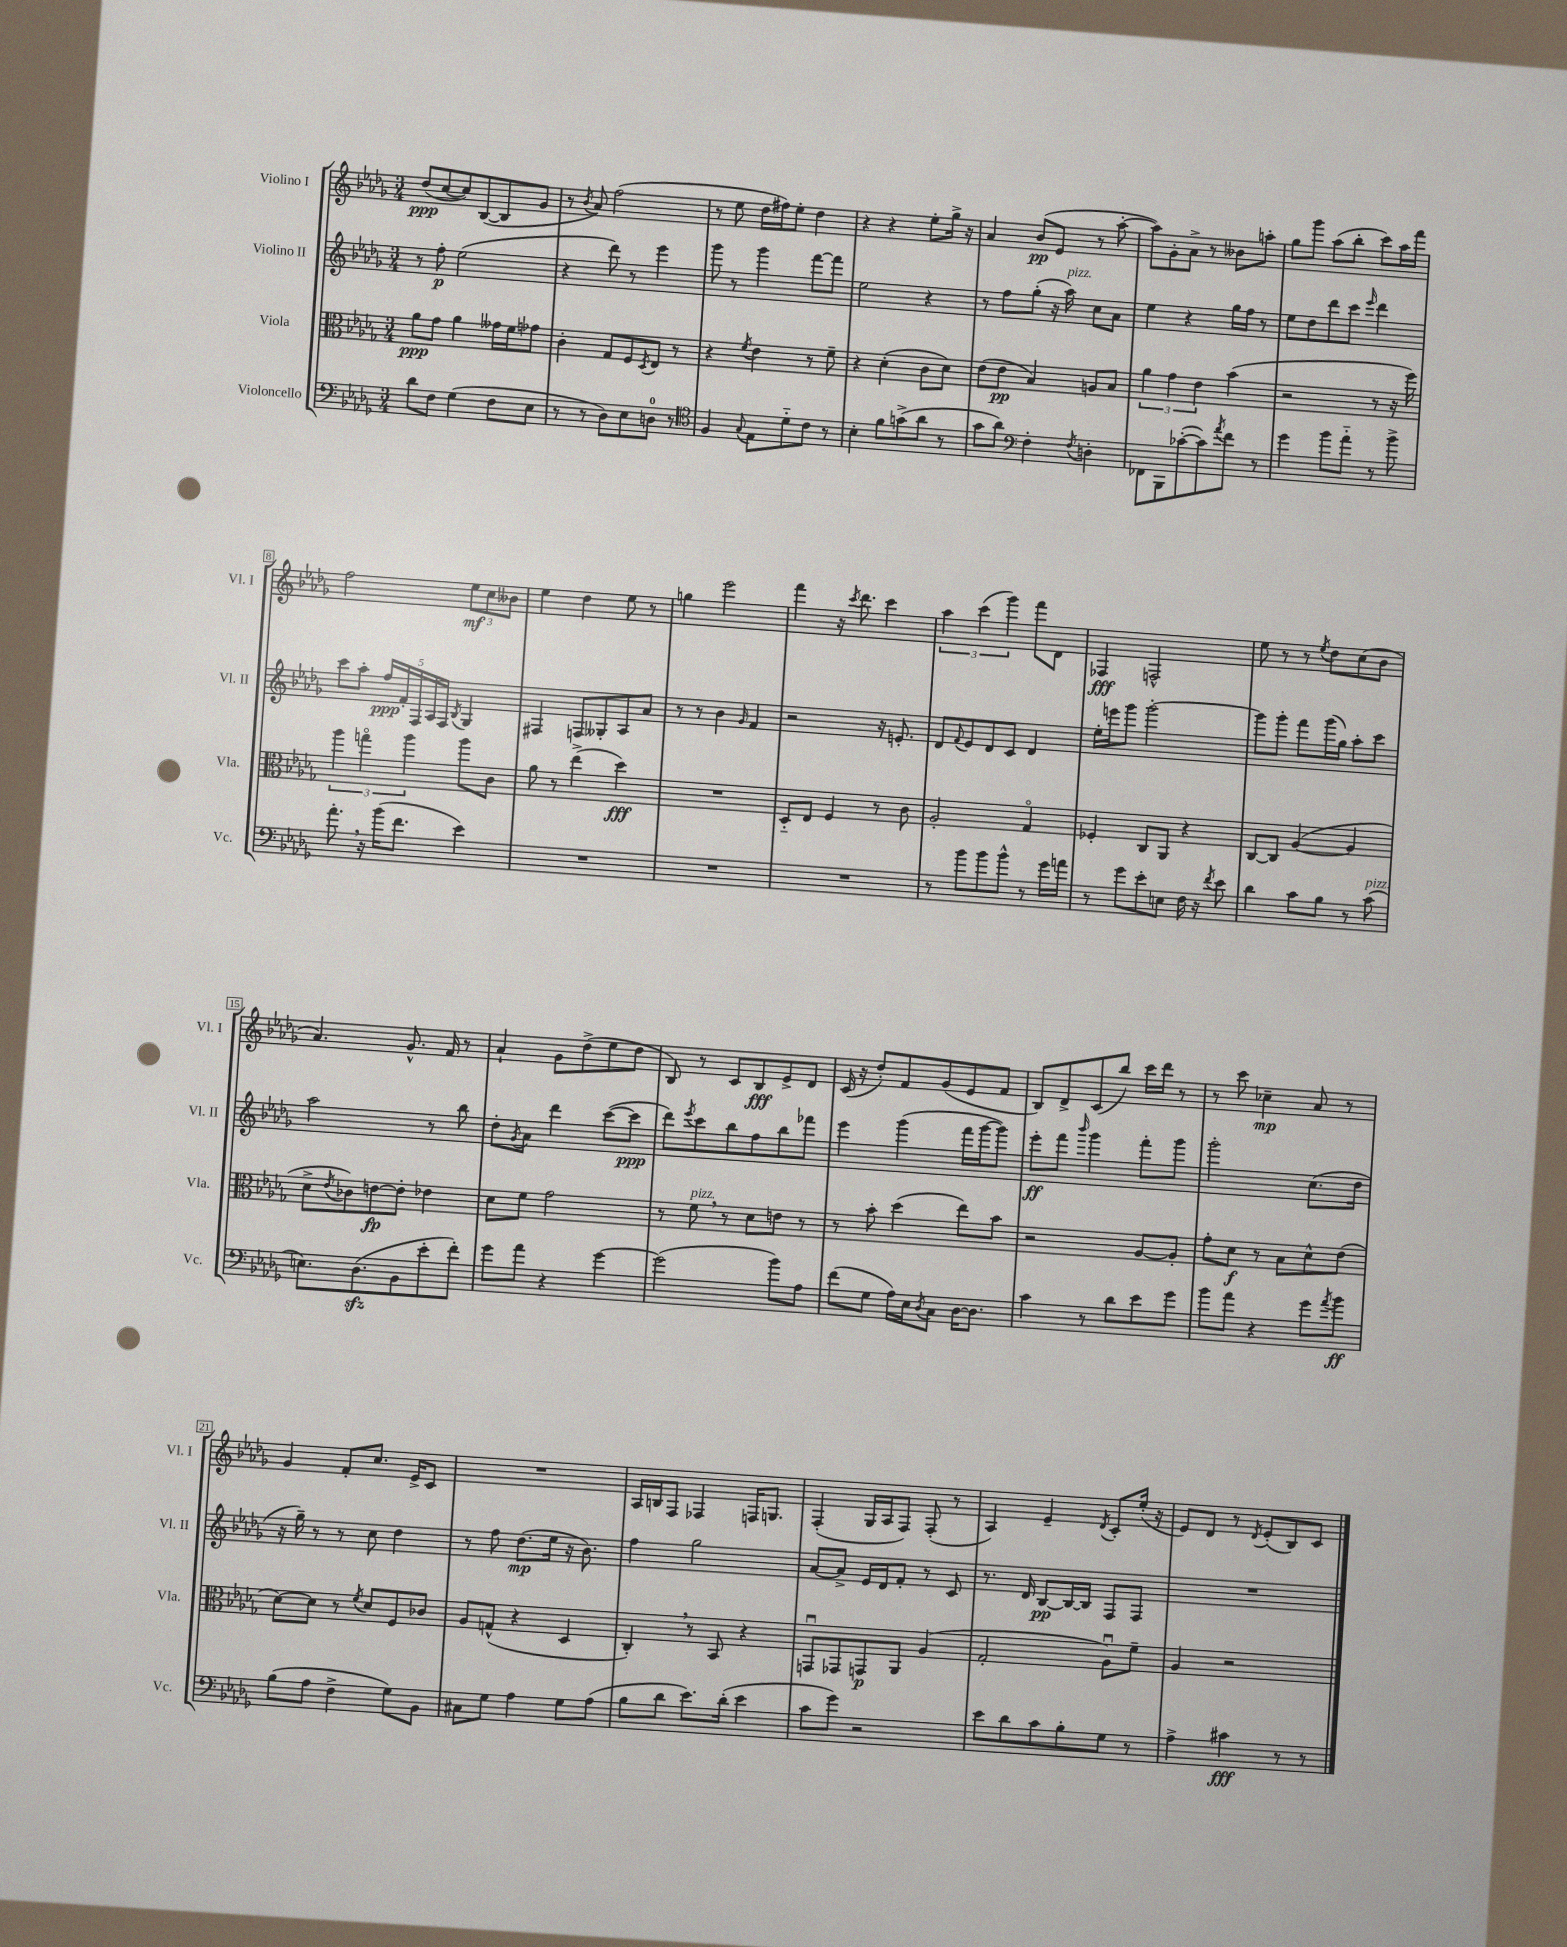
<<
\new StaffGroup <<
\new Staff = "s0" \with { instrumentName = "Violino I" shortInstrumentName = "Vl. I" } {
    \clef treble \key des \major \numericTimeSignature \time 3/4
    des''8\ppp( c''8~ c''8) bes8~( bes8 ges'8 |
    r8 \acciaccatura { bes'8 } aes'8) f''2( |
    r8 ees''8 des''16 fis''16) ees''8-. des''4 |
    r4 r4 ees''8-. ges''16-> r16 |
    aes'4 bes'8\pp( ees'8 r8 aes''8~-. |
    aes''8) ges'8-. aes'8-> r8 beses'8 a''8-. |
    ges''8 ges'''8 aes''8( bes''8-. c'''8) aes''16 f'''16 |
    f''2 \tuplet 3/2 { ees''8\mf c''8 beses'8 } |
    ees''4 des''4 ees''8 r8 |
    g''4 ees'''2 |
    f'''4 r16 \acciaccatura { c'''8 } des'''8. c'''4 |
    \tuplet 3/2 { aes''4 c'''4( ges'''4) } f'''8 des'8 |
    fes4\fff f2-^ |
    ees''8 r8 r8 \acciaccatura { ees''8 } des''8 c''8( bes'8 |
    aes'4.) ges'8.-^ f'16 r8 |
    aes'4-! ges'8 des''8->( ees''8 des''8 |
    bes8) r8 c'8 bes8\fff ees'8-> des'8 |
    c'16( r16 des''8-.) f'8 ges'8( ees'8 f'8 |
    bes8) des'8-> c'8( bes''8) c'''16 des'''16 r8 |
    r8 c'''8 ces''4--\mp aes'8 r8 |
    ges'4 f'8-. c''8. ees'16-> c'8 |
    R2. |
    aes16 b16 f8 fes4 f16 g8. |
    f4-.( ges16 aes16 f8) f8-.( r8 |
    aes4) ees'4-- \acciaccatura { des'8 } c'8-. ees''16-.( r16 |
    ees'8) des'8 r8 \acciaccatura { des'8 } ees'8-.( bes8) c'8 \bar "|." |
}
\new Staff = "s1" \with { instrumentName = "Violino II" shortInstrumentName = "Vl. II" } {
    \clef treble \key des \major \numericTimeSignature \time 3/4
    r8 f''8-.\p ees''2( |
    r4 des'''8) r8 ees'''4 |
    ges'''8 r8 ges'''4 f'''8~ f'''8 |
    ees''2 r4 |
    r8 f''8 ges''8-.( r16 aes''16^\markup { \italic "pizz." }) c''8 aes'8 |
    ees''4 r4 ges''16 f''16 r8 |
    ees''8 des''8 des'''8 c'''8 \grace { ees'''16 } des'''4 |
    c'''8 aes''8-. \tuplet 5/4 { f''16\ppp f'16-. f16 aes16 f16 } \acciaccatura { bes8 } ges4 |
    fis4 f8 geses8-. aes8 aes'8 |
    r8 r8 bes'4 \grace { ges'16 } f'4 |
    r2 r16 e'8.-. |
    des'8 \appoggiatura { f'8 } ees'8 des'8 c'8 des'4 |
    ees''16-. e'''16 ges'''8 ges'''2~-. |
    ges'''8 ges'''8-. f'''8 ges'''16( ges''16) aes''8-. c'''8 |
    aes''2 r8 bes''8 |
    des''8-. \acciaccatura { ges'8 } aes'8 des'''4 c'''8~( c'''8\ppp |
    des'''8) \acciaccatura { ees'''8 } c'''8 bes''8 f''8 bes''8 fes'''8 |
    ees'''4 ges'''4( f'''16 ges'''16~ ges'''8) |
    ees'''8-.\ff f'''8 \grace { bes'''16 } ges'''4 f'''8-. ges'''8 |
    ges'''2-. c''8.( des''16 |
    r16 ges''16--) r8 r8 c''8 des''4 |
    r8 f''8 des''8.\mp( ees''16 r16 bes'8.) |
    f''4 ges''2 |
    aes'8~ aes'8-> ees'16 des'16 f'8-. r8 c'8 |
    r8. des'16 bes8~\pp bes16~ bes16 f8 f8 |
    R2. \bar "|." |
}
\new Staff = "s2" \with { instrumentName = "Viola" shortInstrumentName = "Vla." } {
    \clef alto \key des \major \numericTimeSignature \time 3/4
    aes'8\ppp ges'8 aes'4 geses'16 f'16 ges'8 |
    c'4-. ges8 f8 \acciaccatura { des8 } ees8 r8 |
    r4 \acciaccatura { f'8 } ees'4 r8 f'8-- |
    r4 des'4-.( c'8 des'8) |
    ees'8( ees'8\pp bes4) a8 bes8 |
    \tuplet 3/2 { aes'4 ges'4 ees'4 } bes'4( |
    r2 r8 r16 f''16) |
    \tuplet 3/2 { aes''4 g''4\flageolet aes''4 } aes''8 c'8 |
    aes'8 r8 ees''4->( des''4\fff) |
    R2. |
    des8-_ ees8 f4 r8 c'8 |
    aes2-. ges4\flageolet |
    fes4-. c8 aes,8 r4 |
    c8~ c8 aes4~( aes4 |
    des'8-> \acciaccatura { ees'8 } ces'8) e'8~\fp e'8-. ees'4 |
    des'8 f'8 ges'2 |
    r8 f'8^\markup { \italic "pizz." } \breathe r8 des'8 e'8 r8 |
    r8 bes'8-. des''4( ees''8) bes'8 |
    r2 aes8~ aes8-. |
    ges'8-. des'8\f r8 bes8 des'8-^ ees'8( |
    des'8~) des'8 r8 \acciaccatura { f'8 } des'8 f8 ces'8 |
    aes8 g8-^( r4 des4 |
    c4-.) \breathe r8 bes,8 r4 |
    g,8\downbow ges,8 g,8\p aes,8 aes4( |
    ges2-. aes8\downbow) f'8-- |
    aes4 r2 \bar "|." |
}
\new Staff = "s3" \with { instrumentName = "Violoncello" shortInstrumentName = "Vc." } {
    \clef bass \key des \major \numericTimeSignature \time 3/4
    des'8 f8 ges4( f8 ees8 |
    r8 r8 des8) ees8 d8-0 r8 |
    \clef tenor f4 \appoggiatura { ges8 } ees8 des'8-_ c'8 r8 |
    bes4-. f'8 g'8->( aes'8 r8 |
    ges'8 aes'8) \clef bass f4-. \acciaccatura { f8 } d4-. |
    fes,8 bes,,8 ces'8~-.( ces'8) \acciaccatura { aes'8 } f'8 r8 |
    ges'4 bes'8 aes'8-_ r8 bes'8-> |
    aes'8.-. \breathe r16 bes'16( f'8. ees'4) |
    R2. |
    R2. |
    R2. |
    r8 bes'8 bes'8 bes'8-^ r8 ges'16 a'16 |
    r8 ges'8 ees'8-. e8 f16 r16 \acciaccatura { f'8 } ees'8 |
    des'4 c'8 bes8 r8 c'8^\markup { \italic "pizz." }( |
    e8.) des8.\sfz( bes,8 ees'8-. f'8-.) |
    ges'8 aes'8 r4 ges'4~ |
    ges'2( bes'8) aes8 |
    f'8( ges8 aes16) ees16 \acciaccatura { des8 } c8 des16~ des8. |
    c'4 r8 des'8 ees'8 ges'8 |
    bes'8 aes'8 r4 ges'8 \acciaccatura { aes'8 } bes'8\ff |
    bes8( aes8 f4-> ges8) bes,8 |
    cis8 ges8 aes4 ges8 aes8( |
    bes8 des'8 ees'8.) des'16-.( ees'4 |
    c'8 ges'8) r2 |
    ees'8 des'8 c'8 bes8-. ges8 r8 |
    aes4-> cis'4\fff r8 r8 \bar "|." |
}
>>
>>
\layout { \context { \Score \override BarNumber.stencil = #(make-stencil-boxer 0.1 0.3 ly:text-interface::print) } }
